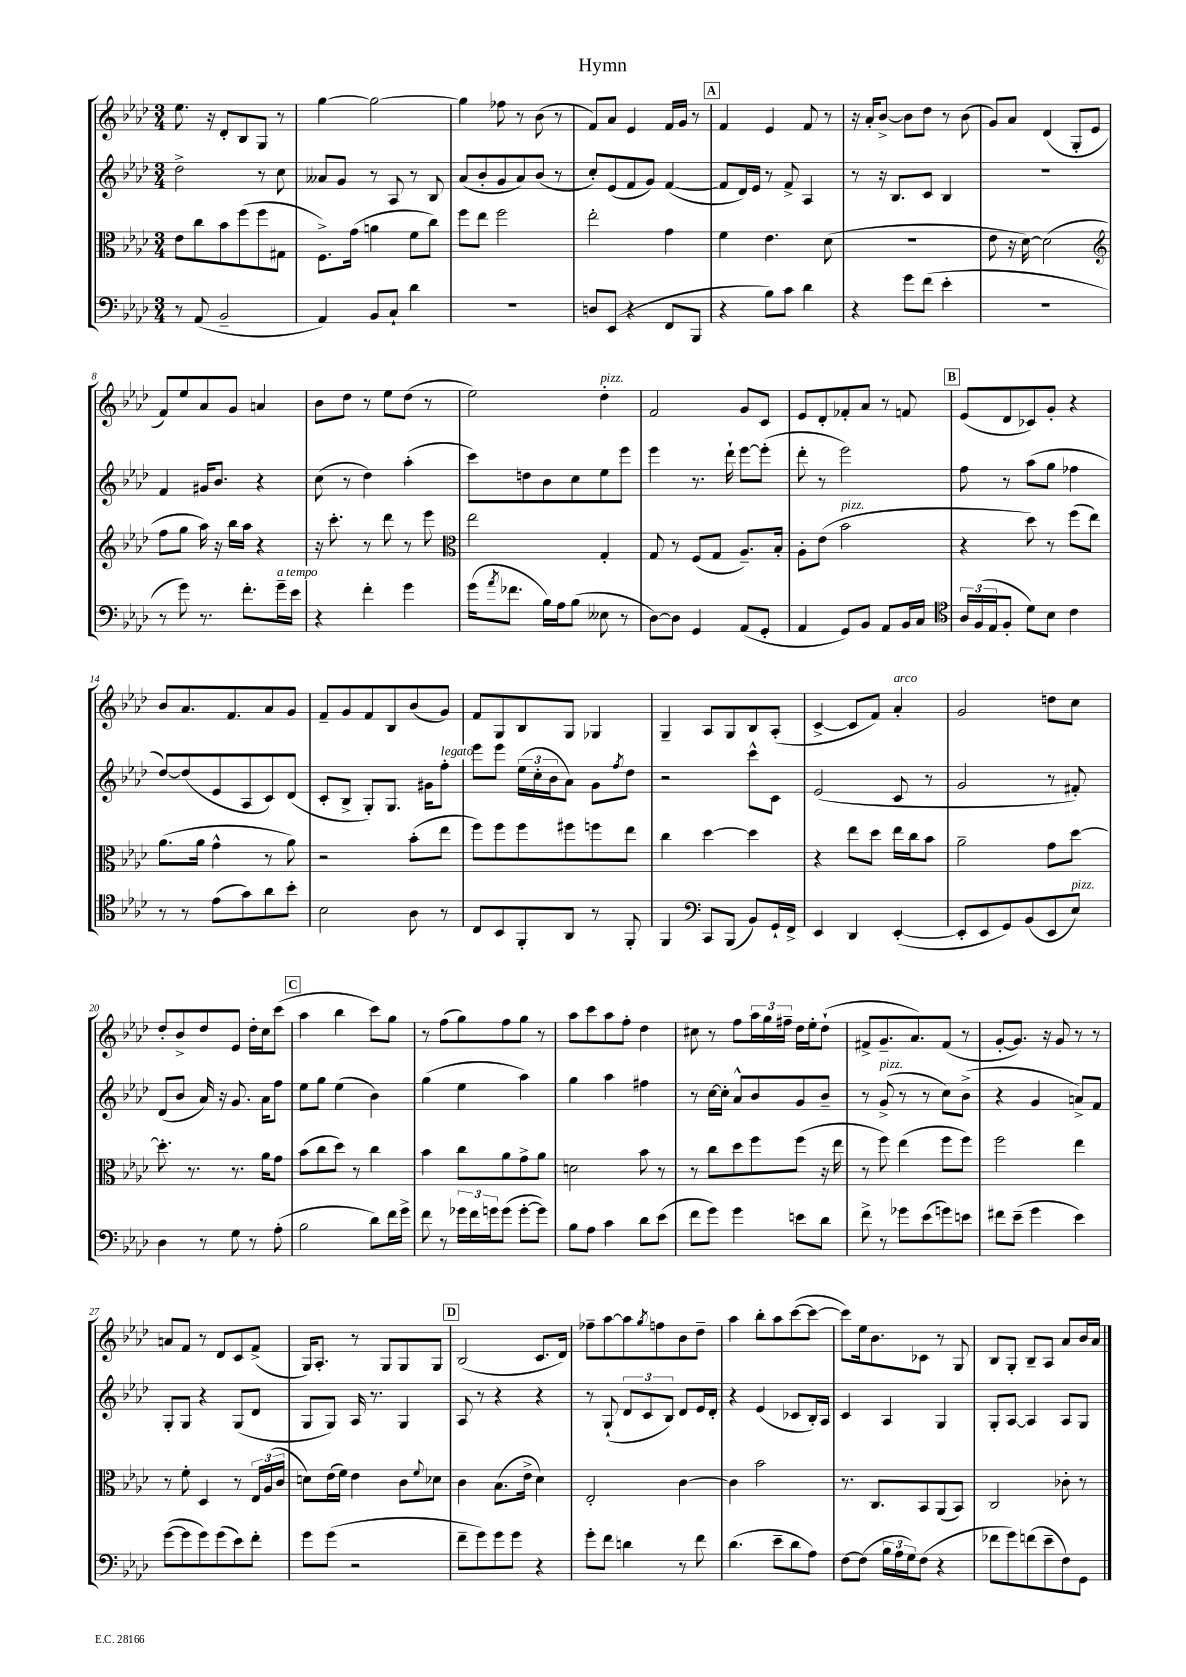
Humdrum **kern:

**kern	**kern	**kern	**kern
*staff4	*staff3	*staff2	*staff1
*clefF4	*clefC3	*clefG2	*clefG2
*k[b-e-a-d-]	*k[b-e-a-d-]	*k[b-e-a-d-]	*k[b-e-a-d-]
*M3/4	*M3/4	*M3/4	*M3/4
8r	8e-	2dd-^	8.ee-
(8AA-	8cc	.	.
.	.	.	16r
2BB-~	8b-	.	8d-'
.	(8ff	.	8B-
.	8ff	8r	8G
.	8G#	8cc	8r
=	=	=	=
4AA-)	8.F^)	8a--	[4gg
.	.	8g	.
.	(16g	.	.
8BB-	4a	8r	2gg_
8C`	.	8A-	.
4d-	8f	8r	.
.	8cc)	8B-	.
=	=	=	=
2.r	8ff	(8a-	4gg]
.	8ee-	8b-'	.
.	2ff	8g	8ff-
.	.	8a-)	8r
.	.	(8b-	(8b-
.	.	8r	8r
=	=	=	=
8D	2ee-'	8cc')	8f)
(8EE-	.	(8e-	8a-
4r	.	8f	4e-
.	.	8g)	.
8FF	4g	([4f	16f
.	.	.	16g
8BBB-	.	.	8r
=	=	=	=
4r	4f	8f]	4f
.	.	16d-)	.
.	.	16e-	.
8B-)	4.e-	8r	4e-
8c	.	8f^	.
4d-	.	4A-	8f
.	(8d-	.	8r
=	=	=	=
4r	2.r	8r	16r
.	.	.	16a-'
.	.	16r	[8b-^
.	.	8.B-	.
8g	.	.	8b-]
(8f	.	8c	8dd-
4e-'	.	4B-	8r
.	.	.	(8b-
=	=	=	=
2.r	8e-	2.r	8g)
.	16r	.	8a-
.	[16d-)	.	.
.	(2d-]	.	(4d-
.	.	.	8G'
.	.	.	8e-
=	=	=	=
*	*clefG2	*	*
8r	8ff	4f	8f)
8g)	8gg	.	8ee-
8.r	16aa-)	16g#	8a-
.	16r	8.b-	.
.	16bb-	.	8g
8.f'	16aa-	.	.
.	4r	4r	4a
16g~	.	.	.
16e-	.	.	.
=	=	=	=
4r	16r	(8cc	8b-
.	8.ccc'	.	.
.	.	8r	8dd-
4f'	8r	4dd-)	8r
.	8ddd-	.	8ee-
4g	8r	(4aa-'	(8dd-
.	8eee-	.	8r
=	=	=	=
*	*clefC3	*	*
(16g	2ee-	8ccc)	2ee-)
8qa-	.	.	.
8.f-	.	.	.
.	.	8dd	.
16B-)	.	8b-	.
16A-	.	.	.
(8B-	.	8cc	.
8E--	4G'	8ee-	4dd-'
8r	.	8eee-	.
=	=	=	=
[8D-)	8G	4eee-	2f
8D-]	8r	.	.
4GG	(8F	8.r	.
.	8G	.	.
.	.	16ddd-`	.
(8AA-	8.A-~)	[8eee-	8g
8GG'	.	(8eee-']	8c
.	16B-'	.	.
=	=	=	=
4AA-	8A-'	8ddd-'	8e-
.	(8e-	8r	8d-'
8GG)	2b-	2eee-)	8f-'
8BB-	.	.	8a-
8AA-	.	.	8r
16BB-	.	.	8f
16C	.	.	.
=	=	=	=
*clefC4	*	*	*
24A-	4r	8ff	(8e-
(24F	.	.	.
24E-	.	.	.
8F'	.	8r	8d-
8d-)	8dd-)	(8aa-	8c-)
8B-	8r	8gg	8g'
4c	(8ff	4ff-	4r
.	8ee-)	.	.
=	=	=	=
8r	(8.a-	[8dd-)	8b-
8r	.	(8dd-]	8.a-
.	16a-	.	.
(8e-	4g^^	8e-	.
.	.	.	8.f
8g)	.	8A-	.
8a-	8r	8c)	8a-
8b-'	8a-)	(8d-	8g
=	=	=	=
2B-	2r	8c'	8f~
.	.	8B-^	8g
.	.	8G')	8f
.	.	8.G	8B-
8A-	(8b-'	.	(8b-
.	.	16g#	.
8r	8ee-	8ff'	8g)
=	=	=	=
8C	8ff)	8eee-	8f
8BB-	8ff	8eee-	8G
8FF'	8ff	(24ee-	8B-
.	.	24cc'	.
.	.	24b-	.
8AA-	8ff#	8a-)	8G
8r	8ff	8g	4G-
.	.	8qff	.
8FF'	8ee-	8dd-	.
=	=	=	=
4FF	4cc	2r	4G~
*clefF4	*	*	*
8CC	[4dd-	.	8A-
(8BBB-	.	.	8G
8BB-)	4dd-]	8ccc^^	8B-
16GG`	.	8c	(8A-'
16FF^	.	.	.
=	=	=	=
4EE-	4r	(2e-	[4c^
4DD-	8ee-	.	8c]
.	8dd-	.	8f)
([4EE-'	16ee-	8c	4a-'
.	16cc	.	.
.	8b-	8r	.
=	=	=	=
8EE-']	2a-~	2g	2g
8EE-	.	.	.
8GG)	.	.	.
(8BB-	.	.	.
8EE-	8g	8r	8dd
8E-)	[8dd-	8f#')	8cc
=	=	=	=
4D-	8.dd-']	(8d-	8dd-'
.	.	8b-	8b-^
.	8.r	.	.
8r	.	16a-)	8dd-
.	.	16r	.
8G	8.r	8.g	8e-
8r	.	.	16dd-'
.	16a-	16a-	16cc
(8A-'	8g	8ff	(8ccc
=	=	=	=
2B-	(8b-	8ee-	4aa-
.	8cc	8gg	.
.	8dd-)	(4ee-	4bb-
.	8r	.	.
8d-)	4cc	4b-)	8ccc)
16f	.	.	8gg
16g^	.	.	.
=	=	=	=
8f	4b-	(4gg	8r
8r	.	.	(8ff
24g-	8cc	4ee-	8gg)
24f	.	.	.
24g	.	.	.
(8g	8a-	.	8ff
[8g'	8g^	4aa-)	8gg
8g])	8a-	.	8r
=	=	=	=
8B-	2d	4gg	8aa-
8A-	.	.	8ccc
4c	.	4aa-	8aa-
.	.	.	8ff'
8d-	8b-	4ff#	4dd-
(8e-	8r	.	.
=	=	=	=
8f	8r	8r	8cc#
8g)	8cc	[16cc	8r
.	.	16cc']	.
4g	8dd-	8a-^^	8ff
.	8ff	8b-	24aa-
.	.	.	24gg
.	.	.	24ff#~
8e	(8ff	8g	16dd-
.	.	.	16ee-'
8d-	16r	8b-~	(8dd-`
.	16ee-	.	.
=	=	=	=
8f^	8r	8r	8f#^
8r	8ff)	(8g^	8.g~
8g-	(4ee-	8r	.
.	.	.	8.a-)
(8e-	.	8r	.
8g)	8ff	8cc)	(8f#
8e	8ff)	(8b-^	8r
=	=	=	=
8f#	2ff	4r	[8g'
(8e-~	.	.	8.g])
4g	.	4g	.
.	.	.	16r
.	.	.	8g
4e-)	4ee-	8a^)	8r
.	.	8f	8r
=	=	=	=
([8g	8r	8G'	8a
8g]	8f'	8G	8f
8g)	4D-	4r	8r
(8g	.	.	8d-
8e-)	8r	(8G	8c
8f'	24E-	8d-	(8f^
.	(24A-	.	.
.	24c	.	.
=	=	=	=
8g	8d)	8G	16G)
.	.	.	8.A-'
(8g	(16e-	8G)	.
.	16f)	.	.
2r	4e-	16A-	8r
.	.	8.r	.
.	.	.	8G
.	8c	4G	8G
.	8qqf	.	.
.	8d-	.	8G
=	=	=	=
8f~	4c	8A-	(2B-
8g)	.	8r	.
8g	(8.B-	4r	.
8g	.	.	.
.	16e-^	.	.
4r	4d-)	4r	8.c
.	.	.	16d-)
=	=	=	=
8g'	2E-'	8r	8ff-~
8f	.	(8G`	[8aa-
4d	.	12d-	8aa-]
.	.	12c	.
.	.	.	8qgg
.	.	.	8ff
.	.	12B-)	.
8r	[4c	8d-	8b-
8f	.	16e-	8dd-~
.	.	16d-'	.
=	=	=	=
(4.d-	4c]	4r	4aa-
.	2b-	(4e-	8bb-'
8e-~	.	.	8aa-
8d-	.	8c-	([8ccc
8A-)	.	16B-')	8ccc_
.	.	16A-	.
=	=	=	=
[8F	8.r	4c	8ccc])
(8F]	.	.	16ee-
.	8.C	.	8.b-
24B-	.	4A-	.
24A-	.	.	.
24G)	.	.	.
(8F	8BB-	.	8c-
4r	(8AA-	4G	8r
.	8BB-)	.	8G
=	=	=	=
8f-	2C	8G'	8B-
8g)	.	[8A-	8G'
(8f	.	4A-]	8B-~
8e-~	.	.	8A-
8F)	8c-'	8A-	8a-
8GG	8r	8G	16b-
.	.	.	16a-
==	==	==	==
*-	*-	*-	*-
